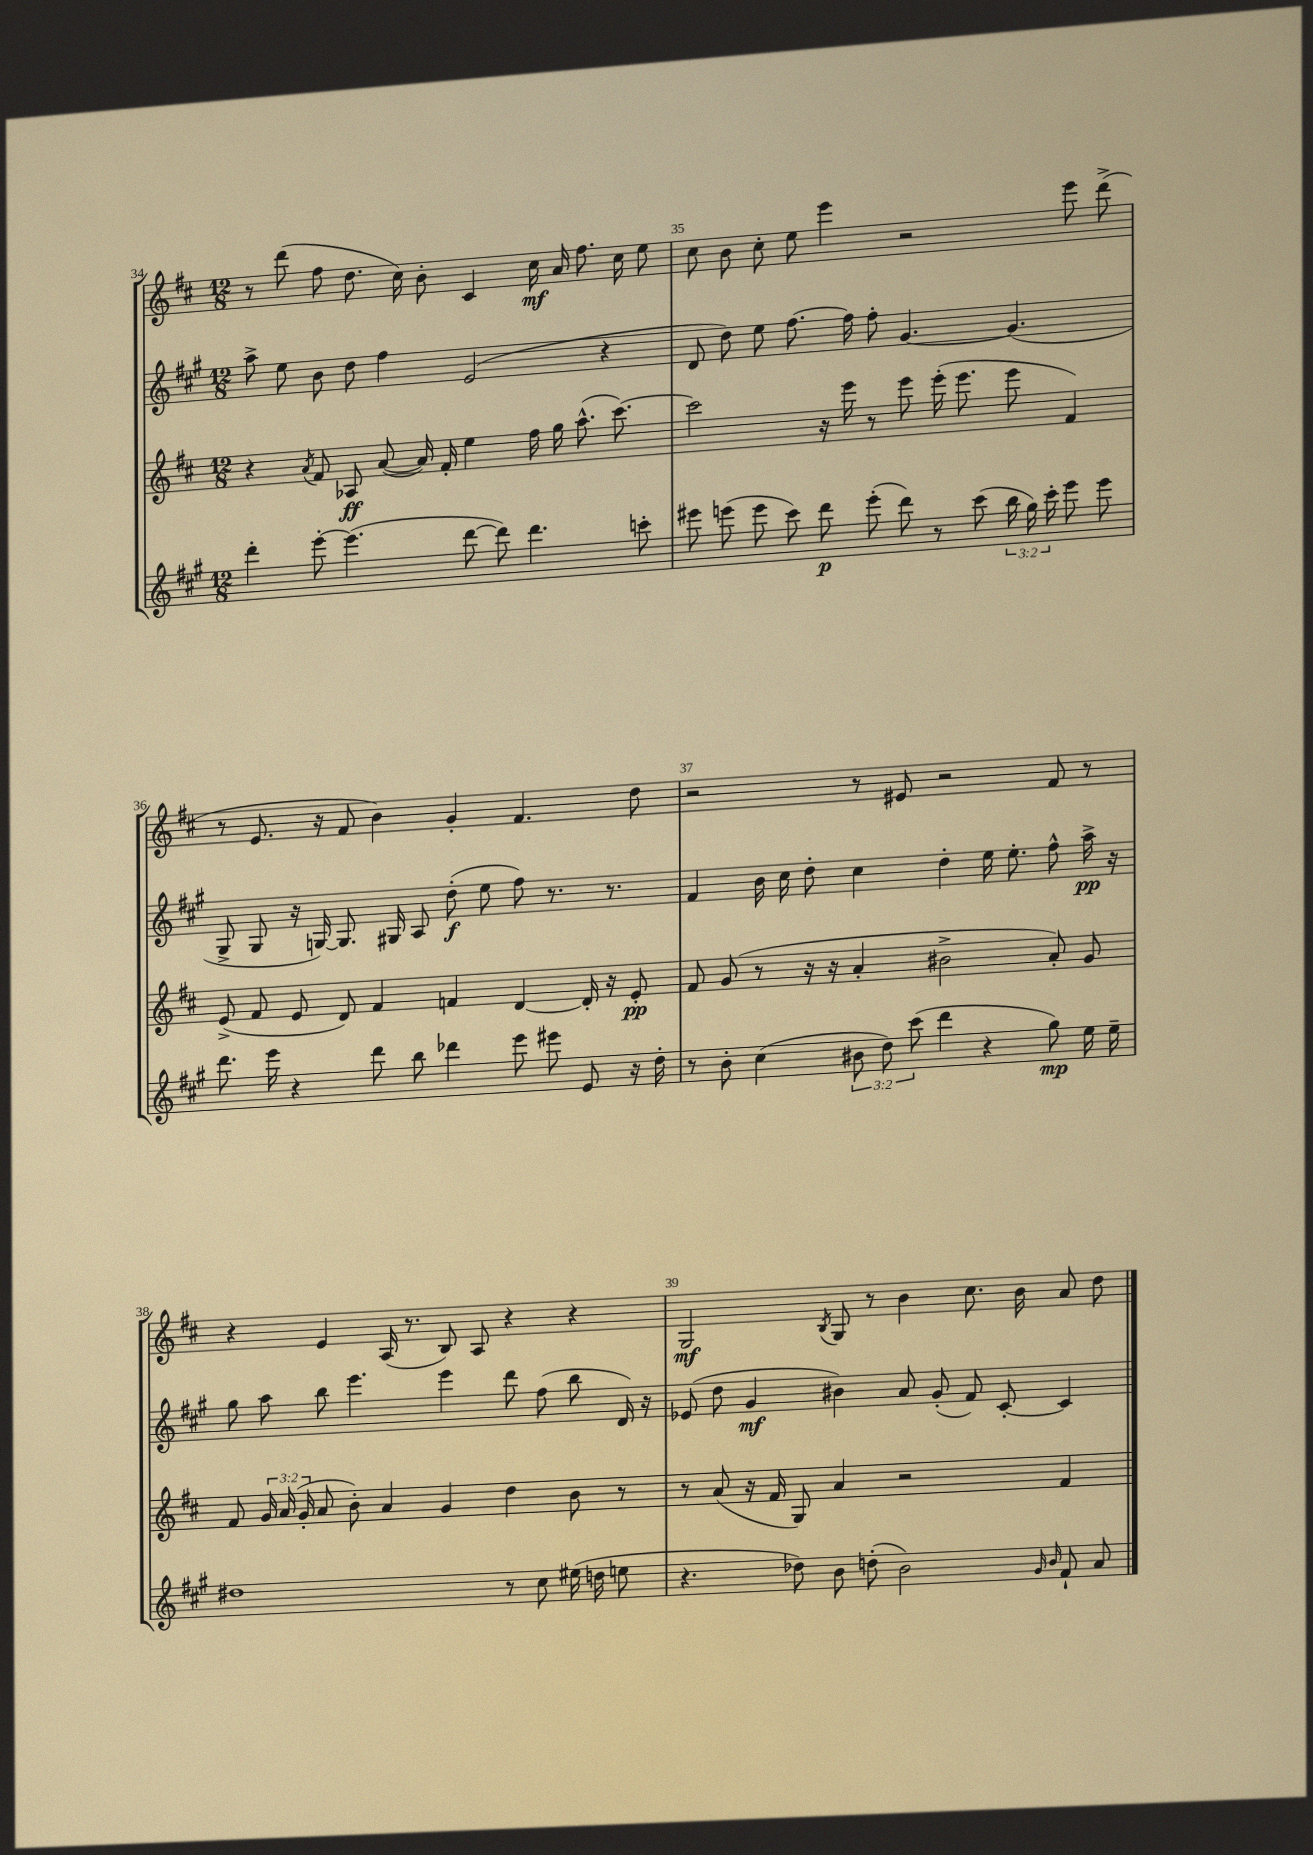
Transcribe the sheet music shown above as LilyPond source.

<<
\new StaffGroup <<
\new Staff = "s0" {
    \clef treble \key d \major \numericTimeSignature \time 12/8
    \autoBeamOff r8 d'''8( fis''8 d''8. cis''16) b'8-. cis'4 cis''16\mf a'16 fis''8. cis''16 e''8 |
    cis''8 b'8 cis''8-. e''8 e'''4 r2 e'''8 d'''8->( |
    r8 e'8. r16 fis'8 b'4) g'4-. fis'4. d''8 |
    r2 r8 eis'8 r2 fis'8 r8 |
    r4 e'4 a16( r8. b8) a8 r4 r4 |
    g2\mf \acciaccatura { b8 } g8 r8 b'4 cis''8. b'16 a'8 d''8 \bar "|." |
}
\new Staff = "s1" {
    \clef treble \key a \major \numericTimeSignature \time 12/8
    \autoBeamOff a''8-> e''8 b'8 d''8 fis''4 e'2( r4 |
    d'8 d''8) e''8 fis''8.~ fis''16 fis''8-. gis'4.~ gis'4.( |
    gis8-> gis8 r16 g16~) g8. gis16 a8 d''8-.\f( e''8 fis''8) r8. r8. |
    fis'4 b'16 cis''16 d''8-. cis''4 d''4-. e''16 e''8.-. fis''8-^ a''16->\pp r16 |
    gis''8 a''8 b''8 e'''4. e'''4 d'''8 fis''8( b''8 d'16) r16 |
    ees'8( d''8 gis'4\mf bis'4) a'8 gis'8-.( fis'8) cis'8~-. cis'4 \bar "|." |
}
\new Staff = "s2" {
    \clef treble \key d \major \numericTimeSignature \time 12/8 \override Staff.TupletNumber.text = #tuplet-number::calc-fraction-text
    \autoBeamOff r4 \acciaccatura { a'8 } fis'8 aes8\ff a'8~( a'16) fis'16-. e''4 fis''16 g''16 a''8.-^( cis'''8.~) |
    cis'''2 r16 e'''16 r8 e'''8 e'''16-.( e'''8. e'''8 fis'4) |
    e'8->( fis'8 e'8 d'8) fis'4 f'4 d'4~ d'16-. r16 e'8-.\pp |
    fis'8 g'8( r8 r16 r16 a'4-. bis'2-> a'8-.) g'8 |
    fis'8 \tuplet 3/2 { g'16 a'16( g'16-. } a'8 b'8-.) a'4 g'4 d''4 b'8 r8 |
    r8 a'8( r16 fis'16 g8) a'4 r2 fis'4 \bar "|." |
}
\new Staff = "s3" {
    \clef treble \key a \major \numericTimeSignature \time 12/8 \override Staff.TupletNumber.text = #tuplet-number::calc-fraction-text
    \autoBeamOff d'''4-. e'''8~-. e'''4.( d'''8~ d'''8) d'''4. c'''8-. |
    eis'''8 e'''8( e'''8 cis'''8) d'''8\p e'''8-.( d'''8) r8 cis'''8( \tuplet 3/2 { b''16 gis''16) cis'''16-. } e'''8 e'''8 |
    d'''8. e'''16 r4 d'''8 b''8 des'''4 e'''8 eis'''8 e'8 r16 d''16-. |
    r8 b'8-. cis''4( \tuplet 3/2 { bis'8 d''8) cis'''8( } d'''4 r4 gis''8\mp) e''16 e''16-- |
    dis''1 r8 cis''8 eis''16( d''16 e''8 |
    r4. des''8) b'8 d''8-.( b'2) \grace { gis'16 b'16 } fis'8-! a'8 \bar "|." |
}
>>
>>
\layout { \context { \Score currentBarNumber = #34 \override BarNumber.break-visibility = ##(#f #t #t) barNumberVisibility = #all-bar-numbers-visible } }
